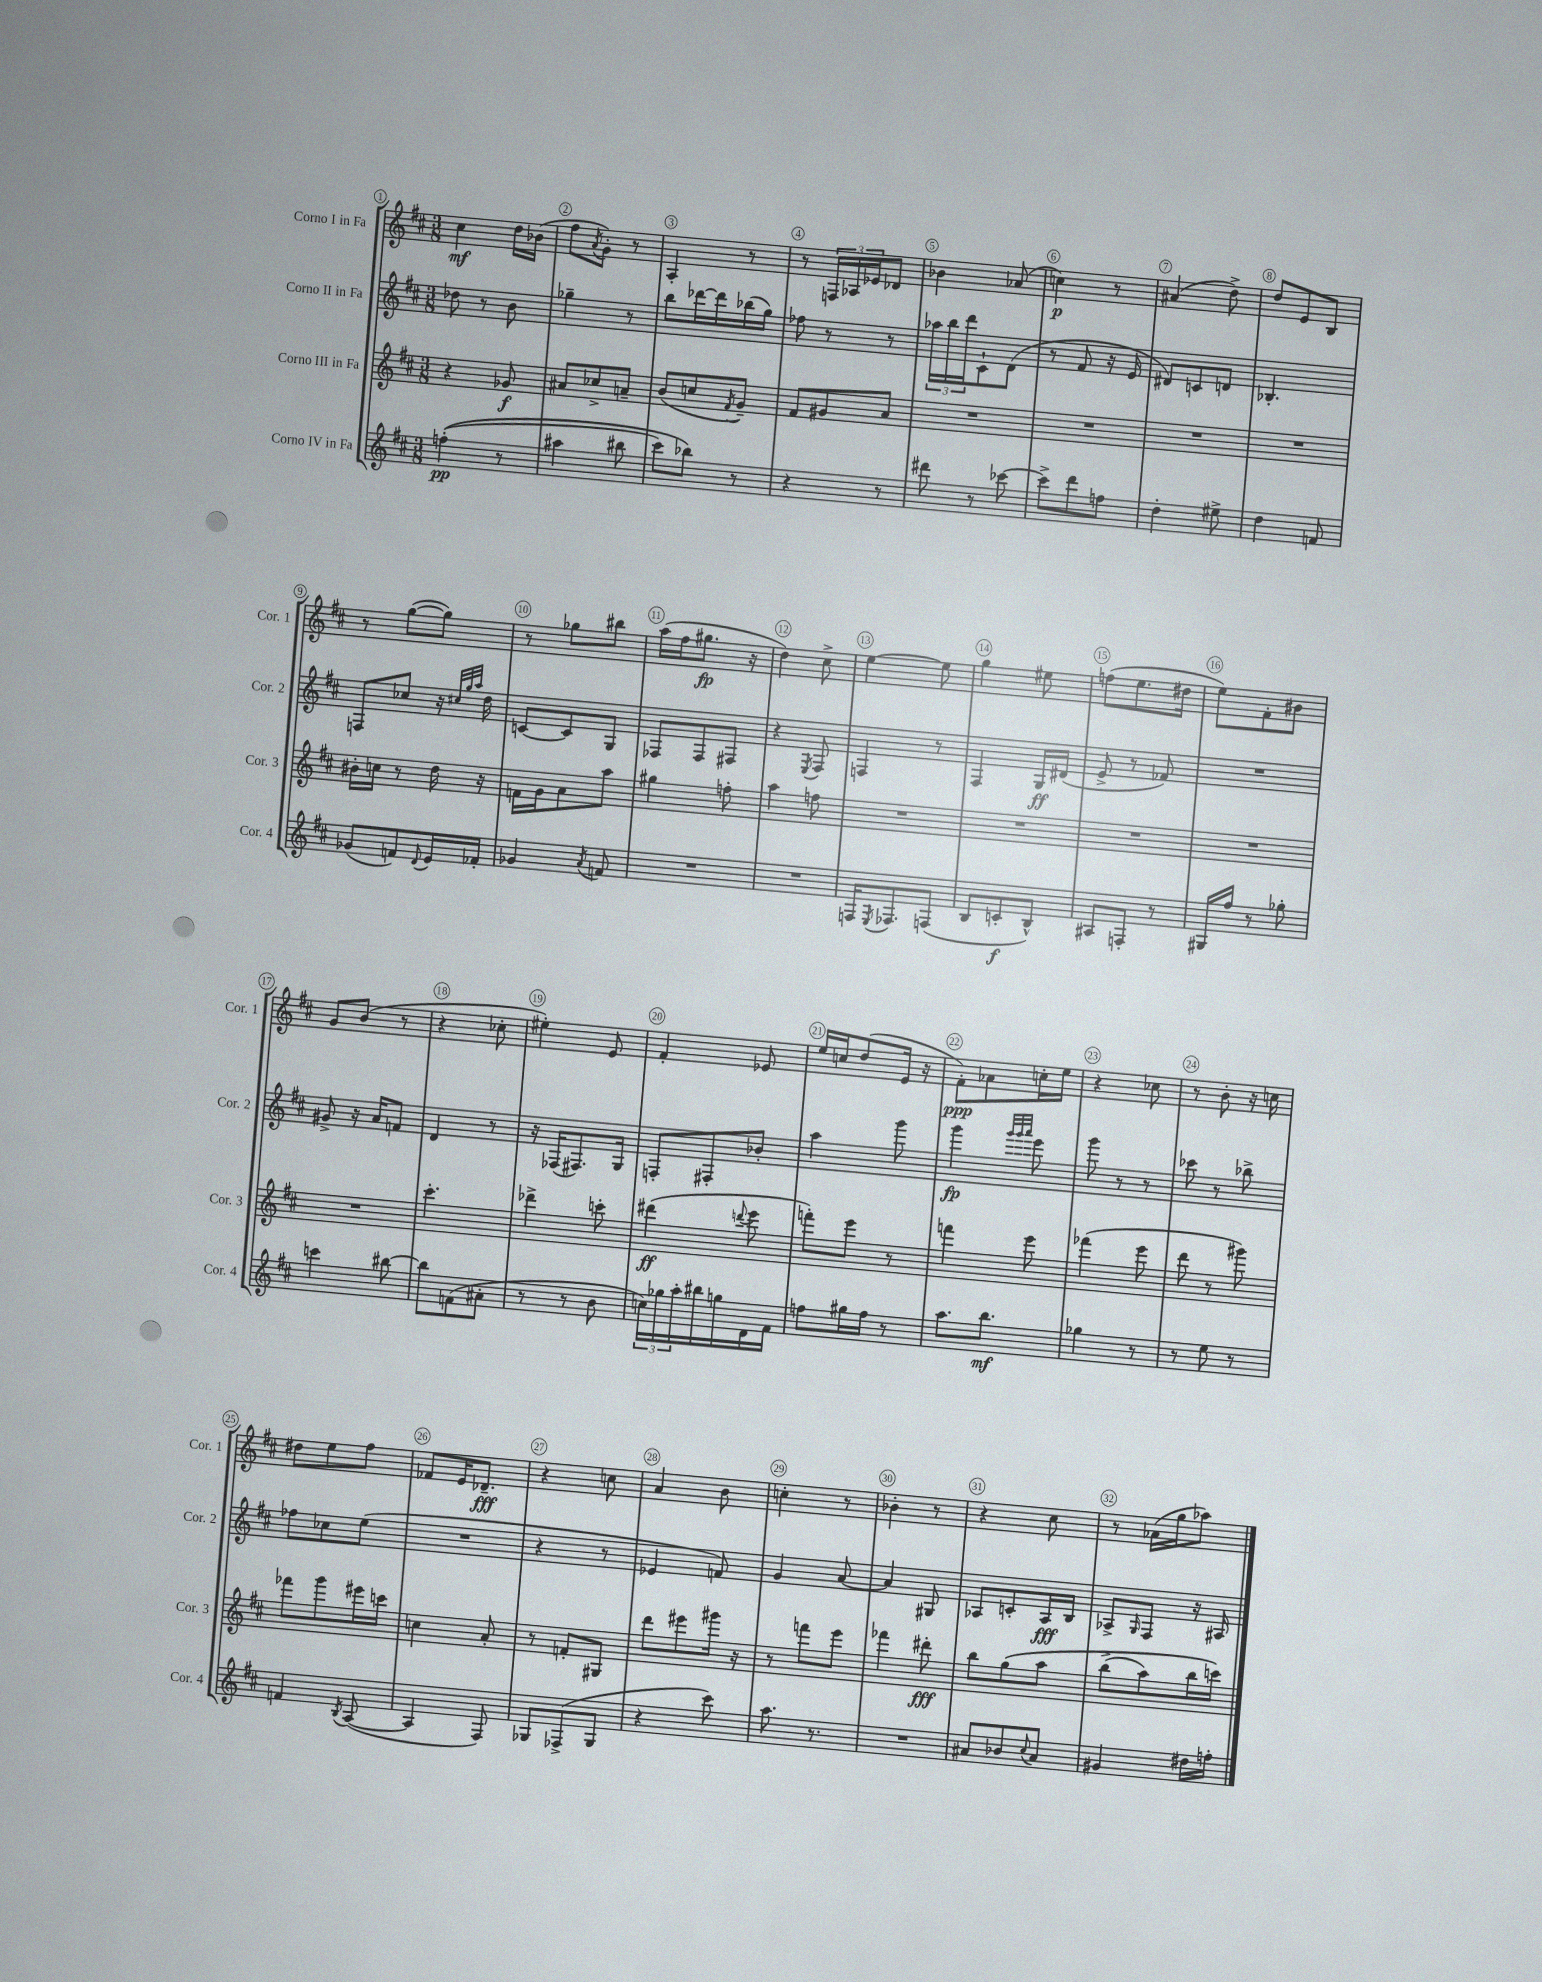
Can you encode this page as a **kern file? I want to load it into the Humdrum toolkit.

**kern	**dynam	**kern	**dynam	**kern	**dynam	**kern	**dynam
*part4	*part4	*part3	*part3	*part2	*part2	*part1	*part1
*staff4	*staff4	*staff3	*staff3	*staff2	*staff2	*staff1	*staff1
*I"Corno IV in Fa	*	*I"Corno III in Fa	*	*I"Corno II in Fa	*	*I"Corno I in Fa	*
*I'Cor. 4	*	*I'Cor. 3	*	*I'Cor. 2	*	*I'Cor. 1	*
*clefG2	*	*clefG2	*	*clefG2	*	*clefG2	*
*k[f#c#]	*	*k[f#c#]	*	*k[f#c#]	*	*k[f#c#]	*
*M3/8	*	*M3/8	*	*M3/8	*	*M3/8	*
=1	=1	=1	=1	=1	=1	=1	=1
((4ffn'\	pp	4r	.	8dd-X\	.	4cc#\	mf
.	.	.	.	8r	.	.	.
8r	.	8g-X/	f	8b\	.	16dd\LL	.
.	.	.	.	.	.	(16b-X\JJ	.
=2	=2	=2	=2	=2	=2	=2	=2
4aa#X\	.	8a#X/L	.	4gg-X~\	.	8ff#\L	.
.	.	.	.	.	.	8qa/	.
.	.	8cc-X^/	.	.	.	8g'\J)	.
8bb#X\	.	8an~/J	.	8r	.	8r	.
=3	=3	=3	=3	=3	=3	=3	=3
8ccc#\L)	.	(8b/L	.	8bb\L	.	4A'/	.
8bb-X\J)	.	8ccn/	.	[16ddd-X\L	.	.	.
.	.	.	.	16ddd-\]	.	.	.
.	.	8qf#/	.	.	.	.	.
8r	.	8g~/J)	.	(16bb-X\	.	8r	.
.	.	.	.	16gg\JJ)	.	.	.
=4	=4	=4	=4	=4	=4	=4	=4
4r	.	8f#/L	.	8ff-X\	.	8r	.
.	.	8g#X/	.	8r	.	24Fn/LL	.
.	.	.	.	.	.	24A-X/	.
.	.	.	.	.	.	24e-X/J	.
8r	.	8a/J	.	8r	.	8d-X/J	.
=5	=5	=5	=5	=5	=5	=5	=5
8ddd#X\	.	4.r	.	24aa-X\LL	.	4b-X\	.
.	.	.	.	24bb\	.	.	.
.	.	.	.	24ddd\J	.	.	.
8r	.	.	.	8c#`\	.	.	.
[8ccc-X\	.	.	.	(8d\J	.	(8a-X/	.
=6	=6	=6	=6	=6	=6	=6	=6
8ccc-^\L]	.	4.r	.	8r	.	4ccn\)	p
8ddd\	.	.	.	8f#/	.	.	.
8ffn\J	.	.	.	16r	.	8r	.
.	.	.	.	16e/	.	.	.
=7	=7	=7	=7	=7	=7	=7	=7
4dd'\	.	4.r	.	8d#X/L)	.	(4a#X/	.
.	.	.	.	8cn/	.	.	.
8ee#X^\	.	.	.	8dn/J	.	8dd^\)	.
=8	=8	=8	=8	=8	=8	=8	=8
4dd\	.	4.r	.	4.B-X'/	.	8dd/L	.
.	.	.	.	.	.	8e/	.
8fn/	.	.	.	.	.	8B/J	.
!!LO:LB:g=z
=9	=9	=9	=9	=9	=9	=9	=9
(8g-X/L	.	16b#X'\LL	.	8Fn/L	.	8r	.
.	.	16ccn\JJ	.	.	.	.	.
8fn/)	.	8r	.	8cc-X/J	.	([8gg\L	.
8qqd/	.	.	.	.	.	.	.
16e/L	.	16dd\	.	16r	.	8gg\J])	.
.	.	.	.	32qqcc#X/LLL	.	.	.
.	.	.	.	32qqgg/	.	.	.
.	.	.	.	32qqaa/JJJ	.	.	.
16f-X'/JJ	.	16r	.	16dd\	.	.	.
=10	=10	=10	=10	=10	=10	=10	=10
4g-X/	.	16fn\LL	.	[8cn/L	.	8r	.
.	.	16g\J	.	.	.	.	.
.	.	8a\	.	8c/]	.	8gg-X\L	.
8qa/	.	.	.	.	.	.	.
8fn/	.	8aa\J	.	8G/J	.	8bb#X\J	.
=11	=11	=11	=11	=11	=11	=11	=11
4.r	.	4gg#X\	.	8F-X/L	.	(16aa\LL	.
.	.	.	.	.	.	16ff#\J	.
.	.	.	.	8F-/	.	8.gg#X\J	fp
.	.	8ffn'\	.	8F#X/J	.	.	.
.	.	.	.	.	.	16r	.
=12	=12	=12	=12	=12	=12	=12	=12
4.r	.	4aa\	.	4r	.	4dd\)	.
.	.	.	.	8qE/	.	.	.
.	.	8ffn\	.	8F#/	.	8cc#^\	.
=13	=13	=13	=13	=13	=13	=13	=13
16Fn/KL	.	4.r	.	4Fn/	.	[4ee\	.
8qE/	.	.	.	.	.	.	.
8.F-X/	.	.	.	.	.	.	.
(8Fn/J	.	.	.	8r	.	8ee\]	.
=14	=14	=14	=14	=14	=14	=14	=14
8B/L	.	4.r	.	4F#/	.	4gg\	.
8cn'/	f	.	.	.	.	.	.
8B^^/J)	.	.	.	16G/LL	ff	8ee#X\	.
.	.	.	.	(16d#X/JJ	.	.	.
=15	=15	=15	=15	=15	=15	=15	=15
8A#X/L	.	4.r	.	8e^/	.	(8ffn\L	.
8Fn'/J	.	.	.	8r	.	8.ee\	.
8r	.	.	.	8f-X/)	.	.	.
.	.	.	.	.	.	16dd#X\Jk	.
=16	=16	=16	=16	=16	=16	=16	=16
16G#X/LL	.	4.r	.	4.r	.	8ee\L)	.
16ff#/JJ	.	.	.	.	.	.	.
8r	.	.	.	.	.	8f#'\	.
8gg-X'\	.	.	.	.	.	8b#X\J	.
!!LO:LB:g=z
=17	=17	=17	=17	=17	=17	=17	=17
4cccn\	.	4.r	.	8g#X^/	.	8g/L	.
.	.	.	.	16r	.	(8b/J	.
.	.	.	.	16a/KL	.	.	.
[8bb#X\	.	.	.	8fn/J	.	8r	.
=18	=18	=18	=18	=18	=18	=18	=18
8bb#\L]	.	4.ccc#'\	.	4d/	.	4r	.
(8fn\	.	.	.	.	.	.	.
8a#X'\J	.	.	.	8r	.	8cc-X'\	.
=19	=19	=19	=19	=19	=19	=19	=19
8r	.	4ddd-X^\	.	16r	.	4ee#X'\)	.
.	.	.	.	(16F-X/KL	.	.	.
8r	.	.	.	8.F#X/)	.	.	.
8b\	.	8cccn'\	.	.	.	8e/	.
.	.	.	.	16G/Jk	.	.	.
=20	=20	=20	=20	=20	=20	=20	=20
24ccn\LL)	.	(4ddd#X\	ff	8Fn'/L	.	4f#'/	.
24gg-X\	.	.	.	.	.	.	.
24aa'\	.	.	.	.	.	.	.
16bb#X\	.	.	.	8F#X'/	.	.	.
16ggn\	.	.	.	.	.	.	.
.	.	8qqdddn/	.	.	.	.	.
16d\	.	8eee\	.	8b-X'/J	.	8e-X/	.
16f#\JJ	.	.	.	.	.	.	.
=21	=21	=21	=21	=21	=21	=21	=21
8ffn\L	.	8fffn'\L)	.	4aa\	.	16ee/LL	.
.	.	.	.	.	.	16ccn/J	.
16gg#X\L	.	8eee\J	.	.	.	(8dd/	.
16ff\JJ	.	.	.	.	.	.	.
8r	.	8r	.	8ggg\	.	16e/Jk	.
.	.	.	.	.	.	16r	.
=22	=22	=22	=22	=22	=22	=22	=22
8.aa\L	.	4fffn\	.	4ggg\	fp	8f#'\L)	ppp
.	.	.	.	.	.	8a-X\	.
8.bb\J	mf	.	.	.	.	.	.
.	.	.	.	32qqggg/LLL	.	.	.
.	.	.	.	32qqggg/	.	.	.
.	.	.	.	32qqaaa/JJJ	.	.	.
.	.	8eee\	.	8eee\	.	16ccn'\L	.
.	.	.	.	.	.	16ee\JJ	.
=23	=23	=23	=23	=23	=23	=23	=23
4gg-X\	.	(4fff-X\	.	8ggg\	.	4r	.
.	.	.	.	8r	.	.	.
8r	.	8eee\	.	8r	.	8cc-X\	.
=24	=24	=24	=24	=24	=24	=24	=24
8r	.	8ddd\	.	8ccc-X\	.	8r	.
8ee\	.	8r	.	8r	.	8b'\	.
8r	.	8ggg#X\)	.	8bb-X^\	.	16r	.
.	.	.	.	.	.	16ccn\	.
!!LO:LB:g=z
=25	=25	=25	=25	=25	=25	=25	=25
4fn/	.	8fff-X\L	.	8ff-X\L	.	8dd#X\L	.
.	.	8ggg\	.	8cc-X\	.	8ee\	.
8qB/	.	.	.	.	.	.	.
([8A/	.	16eee#X\L	.	(8ee\J	.	8ff#\J	.
.	.	16cccn\JJ	.	.	.	.	.
=26	=26	=26	=26	=26	=26	=26	=26
4A/]	.	4ccn\	.	4.r	.	8f-X/L	.
.	.	.	.	.	.	16e/K	.
.	.	.	.	.	.	8.d-X~/J	fff
8F#/)	.	8a'/	.	.	.	.	.
=27	=27	=27	=27	=27	=27	=27	=27
8G-X/L	.	8r	.	4r	.	4r	.
(8F-X^/	.	8fn'/L	.	.	.	.	.
8G-/J	.	8G#X/J	.	8r	.	8ccn\	.
=28	=28	=28	=28	=28	=28	=28	=28
4r	.	8ddd\L	.	4e-X/	.	4a/	.
.	.	8eee#X\	.	.	.	.	.
8ccc#\)	.	16ggg#X\Jk	.	8fn/)	.	8b\	.
.	.	16r	.	.	.	.	.
=29	=29	=29	=29	=29	=29	=29	=29
8.aa\	.	8r	.	4g/	.	4ccn'\	.
.	.	8fffn\L	.	.	.	.	.
8.r	.	.	.	.	.	.	.
.	.	8eee\J	.	[8a/	.	8r	.
=30	=30	=30	=30	=30	=30	=30	=30
4.r	.	4fff-X\	.	4a/]	.	4b-X'\	.
.	.	8ddd#X'\	fff	8G#X/	.	8r	.
=31	=31	=31	=31	=31	=31	=31	=31
8a#X/L	.	8bb\L	.	8A-X/L	.	4r	.
8b-X/	.	(8gg\	.	8cn'/	.	.	.
8qqcc#/	.	.	.	.	.	.	.
8a#/J	.	8aa\J	.	16A-/L	fff	8cc#\	.
.	.	.	.	16B/JJ	.	.	.
=32	=32	=32	=32	=32	=32	=32	=32
4g#X/	.	(8bb^\L	.	8A-X^/L	.	8r	.
.	.	.	.	16qqG/	.	.	.
.	.	8aa\)	.	8F#/J	.	(16a-X\LL	.
.	.	.	.	.	.	16gg\J	.
16dd#X\LL	.	16bb\L	.	16r	.	8aa-X\J)	.
16ffn'\JJ	.	16cccn\JJ)	.	16A#X/	.	.	.
==	==	==	==	==	==	==	==
*-	*-	*-	*-	*-	*-	*-	*-
